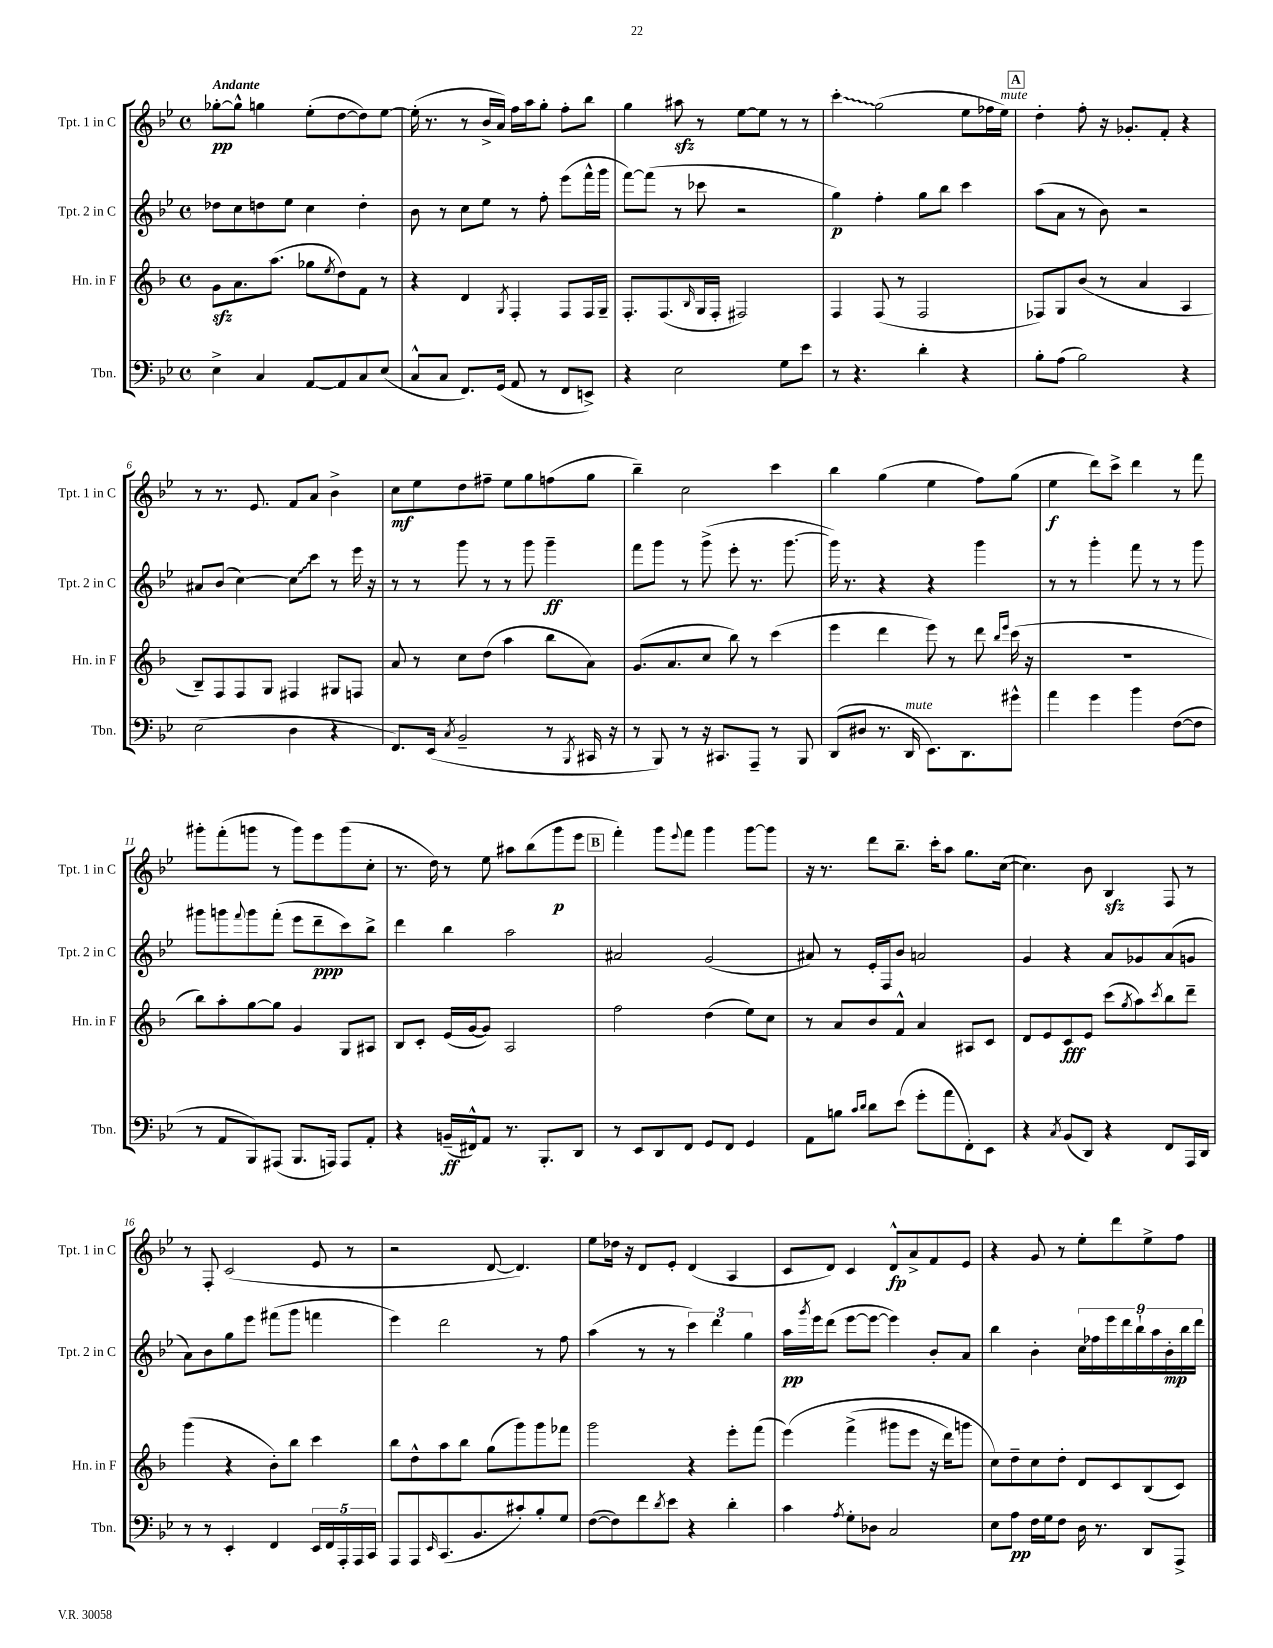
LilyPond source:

<<
\new StaffGroup <<
\new Staff = "s0" \with { instrumentName = "Tpt. 1 in C" shortInstrumentName = "Tpt. 1 in C" } {
    \clef treble \key bes \major \defaultTimeSignature \time 4/4 \tempo "Andante"
    ges''8~-.\pp ges''8-^ g''4 ees''8-.( d''8~ d''8) ees''8~ |
    ees''16-.( r8. r8 bes'16-> a'16) f''16 a''16 g''8-. f''8-. bes''8 |
    g''4 ais''8\sfz r8 ees''8~ ees''8 r8 r8 |
    \once \override Glissando.style = #'zigzag c'''4-.\glissando g''2( ees''8 fes''16 ees''16^\markup { \italic "mute" }) |
    \mark \markup { \box "A" } d''4-. f''8-. r16 ges'8.-. f'8-. r4 |
    r8 r8. ees'8. f'8 a'8 bes'4-> |
    c''8\mf ees''8 d''8 fis''8-- ees''8 g''8 f''8( g''8 |
    bes''4--) c''2 c'''4 |
    bes''4 g''4( ees''4 f''8) g''8( |
    ees''4\f d'''8) c'''8-> d'''4 r8 f'''8 |
    gis'''8-. f'''8-.( g'''8 r8 g'''8) ees'''8 g'''8( c''8-. |
    r8. d''16) r8 ees''8 ais''8 bes''8( g'''8\p ees'''8 |
    \mark \markup { \box "B" } f'''4-.) g'''8 \appoggiatura { ees'''8 } f'''8 g'''4 g'''8~ g'''8 |
    r16 r8. d'''8 bes''8.-- c'''16-. a''8 g''8. c''16~( |
    c''4.) bes'8 bes4\sfz f8 r8 |
    r8 f8-. c'2( ees'8 r8 |
    r2 d'8~ d'4.) |
    ees''8 des''16 r16 d'8 ees'8-. d'4( a4 |
    c'8 d'8) c'4 d'8-^\fp a'8-> f'8 ees'8 |
    r4 g'8 r8 ees''8-. d'''8 ees''8-> f''8 \bar "|." |
}
\new Staff = "s1" \with { instrumentName = "Tpt. 2 in C" shortInstrumentName = "Tpt. 2 in C" } {
    \clef treble \key bes \major \defaultTimeSignature \time 4/4
    des''8 c''8 d''8 ees''8 c''4 d''4-. |
    bes'8 r8 c''8 ees''8 r8 f''8-. ees'''8( f'''16-^ g'''16 |
    f'''8~) f'''8( r8 ces'''8 r2 |
    g''4\p) f''4-. g''8 bes''8 c'''4 |
    \mark \markup { \box "A" } a''8( a'8 r8 bes'8) r2 |
    ais'8 bes'8( c''4~) \once \override Glissando.style = #'zigzag c''8\glissando c'''8 r8 ees'''16 r16 |
    r8 r8 g'''8 r8 r8 g'''8 g'''4--\ff |
    f'''8 g'''8 r8 g'''8->( ees'''8-. r8. g'''8.~ |
    g'''16) r8. r4 r4 g'''4 |
    r8 r8 g'''4-. f'''8 r8 r8 g'''8 |
    gis'''8 g'''8 \appoggiatura { f'''8 } g'''8 f'''8-.( ees'''8 d'''8--\ppp c'''8) bes''8-> |
    d'''4 bes''4 a''2 |
    \mark \markup { \box "B" } ais'2 g'2( |
    ais'8) r8 ees'16-. f16 bes'8 a'2 |
    g'4 r4 a'8 ges'8 a'8( g'8 |
    a'8) bes'8 g''8 ees'''8 fis'''8( g'''8 f'''4 |
    ees'''4) d'''2 r8 f''8 |
    a''4( r8 r8 \tuplet 3/2 { c'''4) d'''4 g''4 } |
    a''16\pp \acciaccatura { g'''8 } ees'''16 d'''8( ees'''8~ ees'''8~ ees'''4) bes'8-. a'8 |
    bes''4 bes'4-. \tuplet 9/8 { c''16 fes''16 ees'''16 d'''16 bes''16-! a''16 bes'16-.\mp bes''16 d'''16 } \bar "|." |
}
\new Staff = "s2" \with { instrumentName = "Hn. in F" shortInstrumentName = "Hn. in F" } {
    \clef treble \key f \major \defaultTimeSignature \time 4/4
    g'8\sfz a'8. a''8.( ges''8 \acciaccatura { e''8 } d''8) f'8 r8 |
    r4 d'4 \acciaccatura { g8 } f4-. f8 f16 g16-- |
    f8.-. f8.( \grace { bes16 } g16 f16-. fis2) |
    f4 f8( r8 f2 |
    \mark \markup { \box "A" } fes8) g8 bes'8( r8 a'4 a4 |
    bes8--) f8 f8 g8 fis4 gis8 f8 |
    a'8 r8 c''8 d''8( a''4 bes''8 a'8) |
    g'8.( a'8. c''8 bes''8) r8 c'''4( |
    e'''4 d'''4 e'''8) r8 d'''8 \grace { bes''16 e'''16 } c'''16( r16 |
    R1 |
    bes''8) a''8-. g''8~ g''8 g'4 g8 ais8 |
    bes8 c'8-. e'16( g'16~ g'8) a2 |
    \mark \markup { \box "B" } f''2 d''4( e''8) c''8 |
    r8 a'8 bes'8 f'8-^ a'4 ais8 c'8 |
    d'8 e'8 c'8\fff e'8 c'''8( \acciaccatura { g''8 } a''8) \acciaccatura { c'''8 } bes''8 d'''8-- |
    g'''4( r4 bes'8-.) bes''8 c'''4 |
    bes''8 d''8-^ a''8 bes''8 g''8( g'''8) g'''8 fes'''8 |
    g'''2 r4 e'''8-. f'''8( |
    e'''4)\( f'''4->( gis'''8 e'''8 r16 d'''16) g'''8 |
    c''8\) d''8-- c''8 d''8-. d'8 c'8 bes8( c'8) \bar "|." |
}
\new Staff = "s3" \with { instrumentName = "Tbn." shortInstrumentName = "Tbn." } {
    \clef bass \key bes \major \defaultTimeSignature \time 4/4
    ees4-> c4 a,8~ a,8 c8 ees8( |
    c8-^ c8 f,8.) g,16( a,8 r8 f,8 e,8->) |
    r4 ees2 g8 ees'8 |
    r8 r4. d'4-. r4 |
    \mark \markup { \box "A" } bes8-. a8( bes2) r4 |
    ees2( d4 r4 |
    f,8.) ees,16( \acciaccatura { c8 } bes,2-- r8 \acciaccatura { bes,,8 } cis,16 r16 |
    r8 bes,,8) r8 r16 cis,8. a,,8-- r8 bes,,8 |
    d,8( dis8 r8. d,16^\markup { \italic "mute" } ees,8.) d,8. gis'8-^ |
    a'4 g'4 bes'4 f8~( f8 |
    r8 a,8 bes,,8) ais,,8( bes,,8. a,,16) a,,8 a,8-. |
    r4 b,16--\ff( fis,16-^) a,8 r8. bes,,8.-. d,8 |
    \mark \markup { \box "B" } r8 ees,8 d,8 f,8 g,8 f,8 g,4 |
    a,8 b8 \grace { c'16 d'16 } d'8 ees'8( g'8-. a'8 f,8-.) ees,8 |
    r4 \acciaccatura { c8 } bes,8( d,8) r4 f,8 a,,16 d,16 |
    r8 r8 ees,4-. f,4 \tuplet 5/4 { ees,16 f,16 a,,16-. a,,16 c,16 } |
    a,,8 a,,8 \grace { ees,16 } c,8.( bes,8. cis'8-.) bes8-. g8 |
    f8~( f8) f'8 \acciaccatura { d'8 } ees'8 r4 d'4-. |
    c'4 \acciaccatura { a8 } g8-. des8 c2 |
    ees8 a8\pp f16 g16 f8 d16 r8. d,8 a,,8-> \bar "|." |
}
>>
>>
